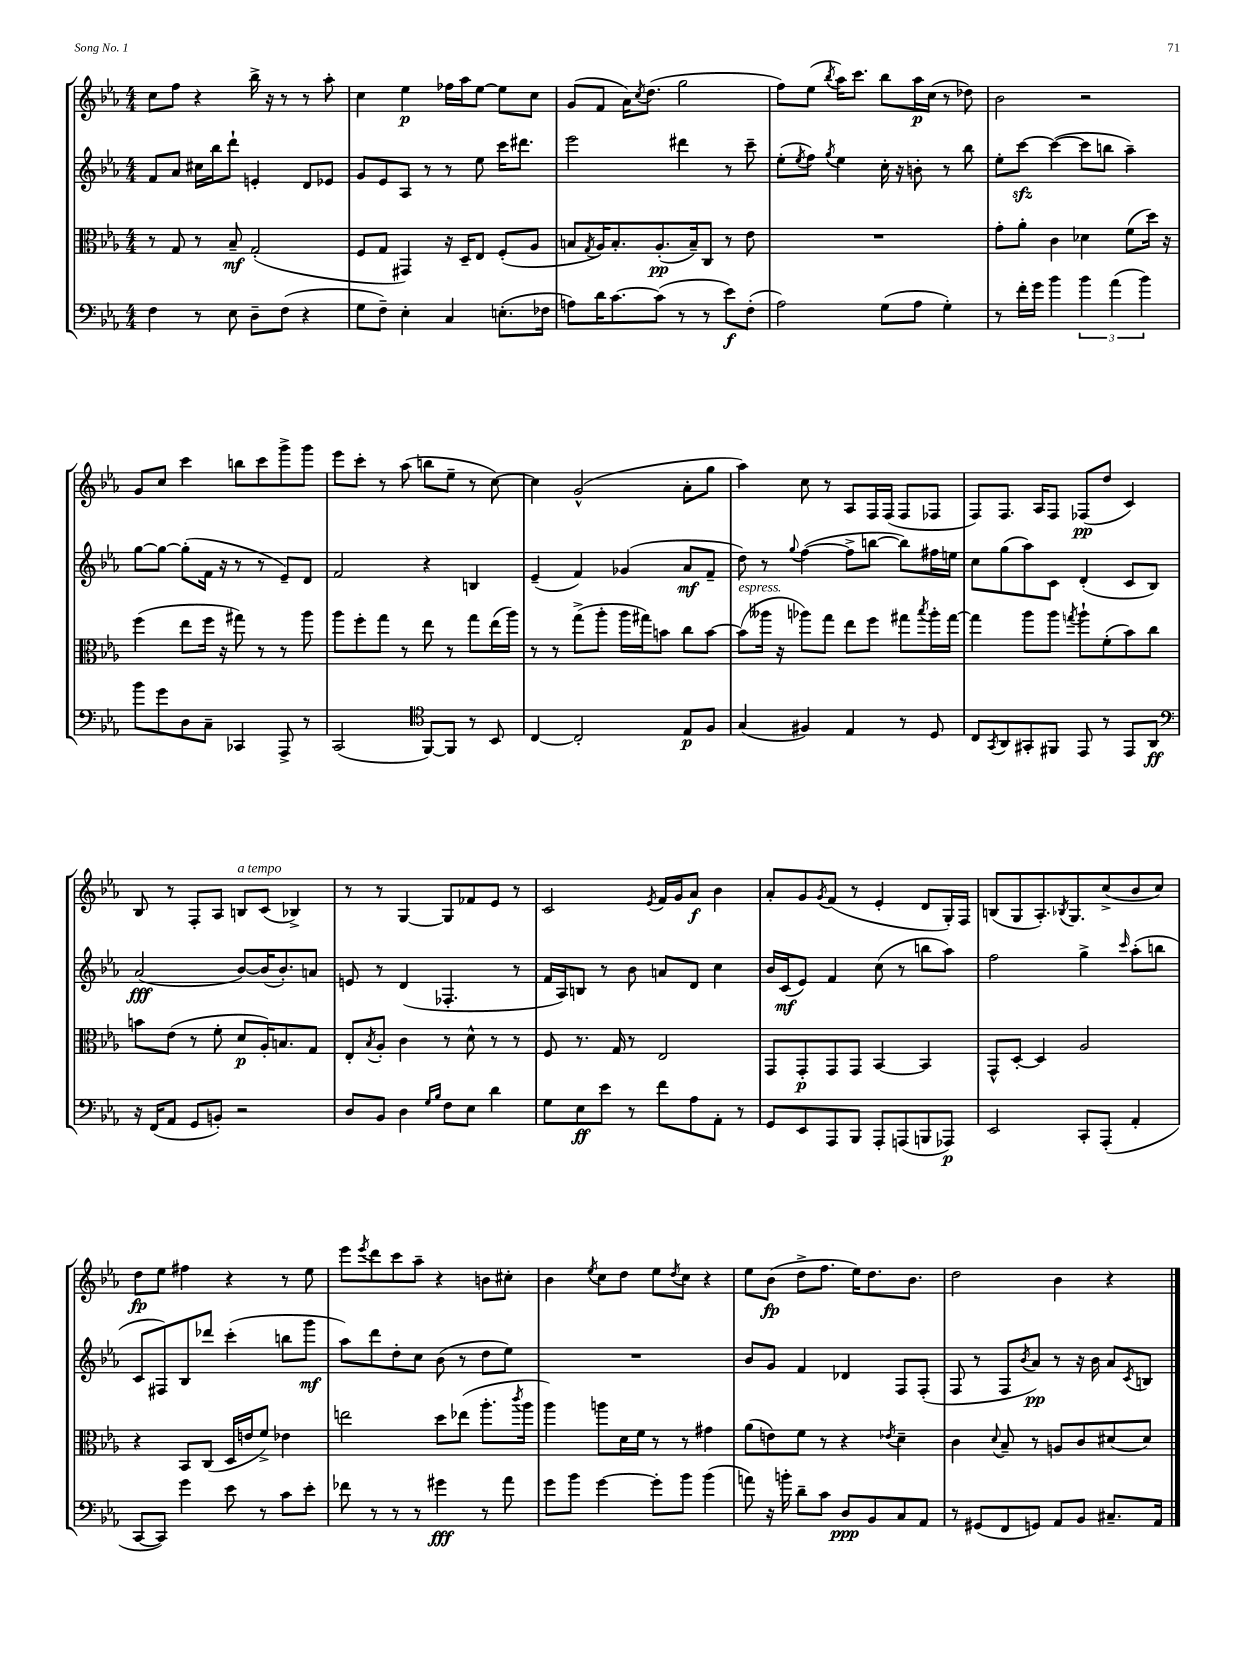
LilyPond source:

<<
\new StaffGroup <<
\new Staff = "s0" {
    \clef treble \key ees \major \numericTimeSignature \time 4/4
    c''8 f''8 r4 bes''16-> r16 r8 r8 aes''8-. |
    c''4 ees''4\p fes''16 aes''16 ees''8~ ees''8 c''8 |
    g'8( f'8 aes'16) \acciaccatura { c''8 } d''8.( g''2 |
    f''8) ees''8( \acciaccatura { bes''8 } aes''16) c'''8. bes''8 aes''16\p c''16( r8 des''8) |
    bes'2 r2 |
    g'8 c''8 c'''4 b''8 c'''8 g'''8-> g'''8 |
    ees'''8 c'''8-. r8 aes''8( b''8 ees''8-- r8 c''8~) |
    c''4 g'2-^( aes'8-. g''8 |
    aes''4) c''8 r8 aes8 f16 f16( f8 fes8 |
    f8) f8. aes16 f8 fes8\pp( d''8 c'4) |
    bes8 r8 f8-. aes8 b8^\markup { \italic "a tempo" } c'8( bes4->) |
    r8 r8 g4~ g8 fes'8 ees'8 r8 |
    c'2 \acciaccatura { ees'8 } f'16 g'16 aes'8\f bes'4 |
    aes'8-. g'8 \acciaccatura { g'8 } f'8( r8 ees'4-. d'8 g16-.) f16 |
    b8( g8 aes8.-.) \acciaccatura { bes8 } g8. c''8->( bes'8 c''8) |
    d''8\fp ees''8 fis''4 r4 r8 ees''8 |
    ees'''8 \acciaccatura { ees'''8 } d'''8 c'''8 aes''8-- r4 b'8 cis''8-. |
    bes'4 \acciaccatura { ees''8 } c''8 d''8 ees''8 \acciaccatura { d''8 } c''8 r4 |
    ees''8 bes'8\fp( d''8-> f''8. ees''16) d''8. bes'8. |
    d''2 bes'4 r4 \bar "|." |
}
\new Staff = "s1" {
    \clef treble \key ees \major \numericTimeSignature \time 4/4
    f'8 aes'8 cis''16 bes''16 d'''8-! e'4-. d'8 ees'8 |
    g'8 ees'8 aes8 r8 r8 ees''8 c'''16 dis'''8. |
    ees'''2 dis'''4 r8 c'''8-- |
    ees''8-.( \acciaccatura { ees''8 } f''8) \acciaccatura { g''8 } ees''4 c''16-. r16 b'8-. r8 bes''8 |
    ees''8-. c'''8~\sfz c'''4~( c'''8 b''8 aes''4--) |
    g''8~ g''8~ g''8-.( f'16 r16 r8 r8 ees'8--) d'8 |
    f'2 r4 b4 |
    ees'4--( f'4) ges'4( aes'8\mf f'8-- |
    d''8) r8 \appoggiatura { g''8 } f''4~( f''8-> b''8~ b''8) fis''16 e''16 |
    c''8 g''8( aes''8) c'8 d'4-.( c'8 bes8) |
    aes'2\fff( bes'8~) bes'16( bes'8.-.) a'8 |
    e'8 r8 d'4( fes4.-. r8 |
    f'16 aes16) b8 r8 bes'8 a'8 d'8 c''4 |
    bes'16 c'16\mf( ees'8) f'4 c''8( r8 b''8 aes''8) |
    f''2 g''4-> \grace { c'''16 } aes''8-.( b''8 |
    c'8 fis8) bes8 des'''8 c'''4-.( b''8 g'''8\mf |
    aes''8) d'''8 d''8-. c''8 bes'8( r8 d''8 ees''8) |
    R1 |
    bes'8 g'8 f'4 des'4 f8 f8-.( |
    f8 r8 f8 \acciaccatura { bes'8 } aes'8\pp) r8 r16 bes'16 aes'8 \acciaccatura { c'8 } b8 \bar "|." |
}
\new Staff = "s2" {
    \clef alto \key ees \major \numericTimeSignature \time 4/4
    r8 g8 r8 bes8--\mf g2-.( |
    f8 g8 gis,4) r16 d16-- ees8 f8-.( aes8 |
    b8 \acciaccatura { g8 } aes16) b8.-. aes8.-.\pp( b16--) c8 r8 ees'8 |
    R1 |
    g'8-. aes'8-. c'4 des'4 f'8( d''16) r16 |
    f''4( ees''8 f''16 r16 gis''8) r8 r8 aes''8 |
    aes''8 f''8-. g''8 r8 ees''8 r8 g''8 ees''16( aes''16) |
    r8 r8 g''8->( aes''8-. aes''16 gis''16) b'8 c''8 b'8~ |
    b'8^\markup { \italic "espress." }( aeses''16 r16 aes''8) g''8 ees''8 f''8 gis''8 \acciaccatura { bes''8 } aes''16-. gis''16~ |
    gis''4 aes''8 aes''8 \acciaccatura { g''8 } aes''8-! f'8-.( bes'8) c''8 |
    b'8 ees'8( r8 f'8-. d'8\p aes16-.) b8. g8 |
    ees8-. \acciaccatura { bes8 } aes8-. c'4 r8 d'8-^ r8 r8 |
    f8 r8. g16 r8 ees2 |
    g,8 g,8-.\p g,8 g,8 bes,4~ bes,4 |
    g,8-^ d8~-. d4 aes2 |
    r4 bes,8 c8( d16 e'16 f'8->) ees'4 |
    e''2 d''8 ees''8( aes''8.-. \acciaccatura { c'''8 } aes''16 |
    aes''4) a''8 d'16 f'16 r8 r8 gis'4 |
    aes'8( e'8) f'8 r8 r4 \acciaccatura { ees'8 } d'4-- |
    c'4 \appoggiatura { d'8 } bes8-- r8 a8 c'8 dis'8( dis'8) \bar "|." |
}
\new Staff = "s3" {
    \clef bass \key ees \major \numericTimeSignature \time 4/4
    f4 r8 ees8 d8-- f8( r4 |
    g8 f8--) ees4-. c4 e8.-.( fes16 |
    a8) d'16 c'8.~ c'8( r8 r8 ees'8\f) f8-.( |
    aes2) g8( aes8 g4-.) |
    r8 f'16-. g'16 bes'4 \tuplet 3/2 { bes'4 aes'4( bes'4) } |
    bes'8 g'8 d8 c8-- ces,4 aes,,8-> r8 |
    c,2( \clef tenor f,8~) f,8 r8 bes,8 |
    c4~ c2-. ees8\p f8 |
    g4( fis4) ees4 r8 d8 |
    c8 \acciaccatura { g,8 } aes,8 gis,8-. fis,8 ees,8 r8 ees,8 aes,8\ff |
    \clef bass r16 f,16( aes,8 g,8 b,8-.) r2 |
    d8 bes,8 d4 \grace { g16 bes16 } f8 ees8 d'4 |
    g8 ees8\ff ees'8 r8 f'8 aes8 aes,8-. r8 |
    g,8 ees,8 aes,,8 bes,,8 aes,,8-. a,,8( b,,8 aes,,8\p) |
    ees,2 c,8-. aes,,8-.( aes,4-. |
    c,8~ c,8) g'4 ees'8 r8 c'8 ees'8-. |
    fes'8 r8 r8 r8 gis'4\fff r8 aes'8 |
    g'8 bes'8 g'4~ g'8-. bes'8 bes'4( |
    a'8) r16 b'16-. d'8-- c'8 d8\ppp bes,8 c8 aes,8 |
    r8 gis,8( f,8 g,8) aes,8 bes,8 cis8.-- aes,16 \bar "|." |
}
>>
>>
\layout { \context { \Score \remove "Bar_number_engraver" } }
